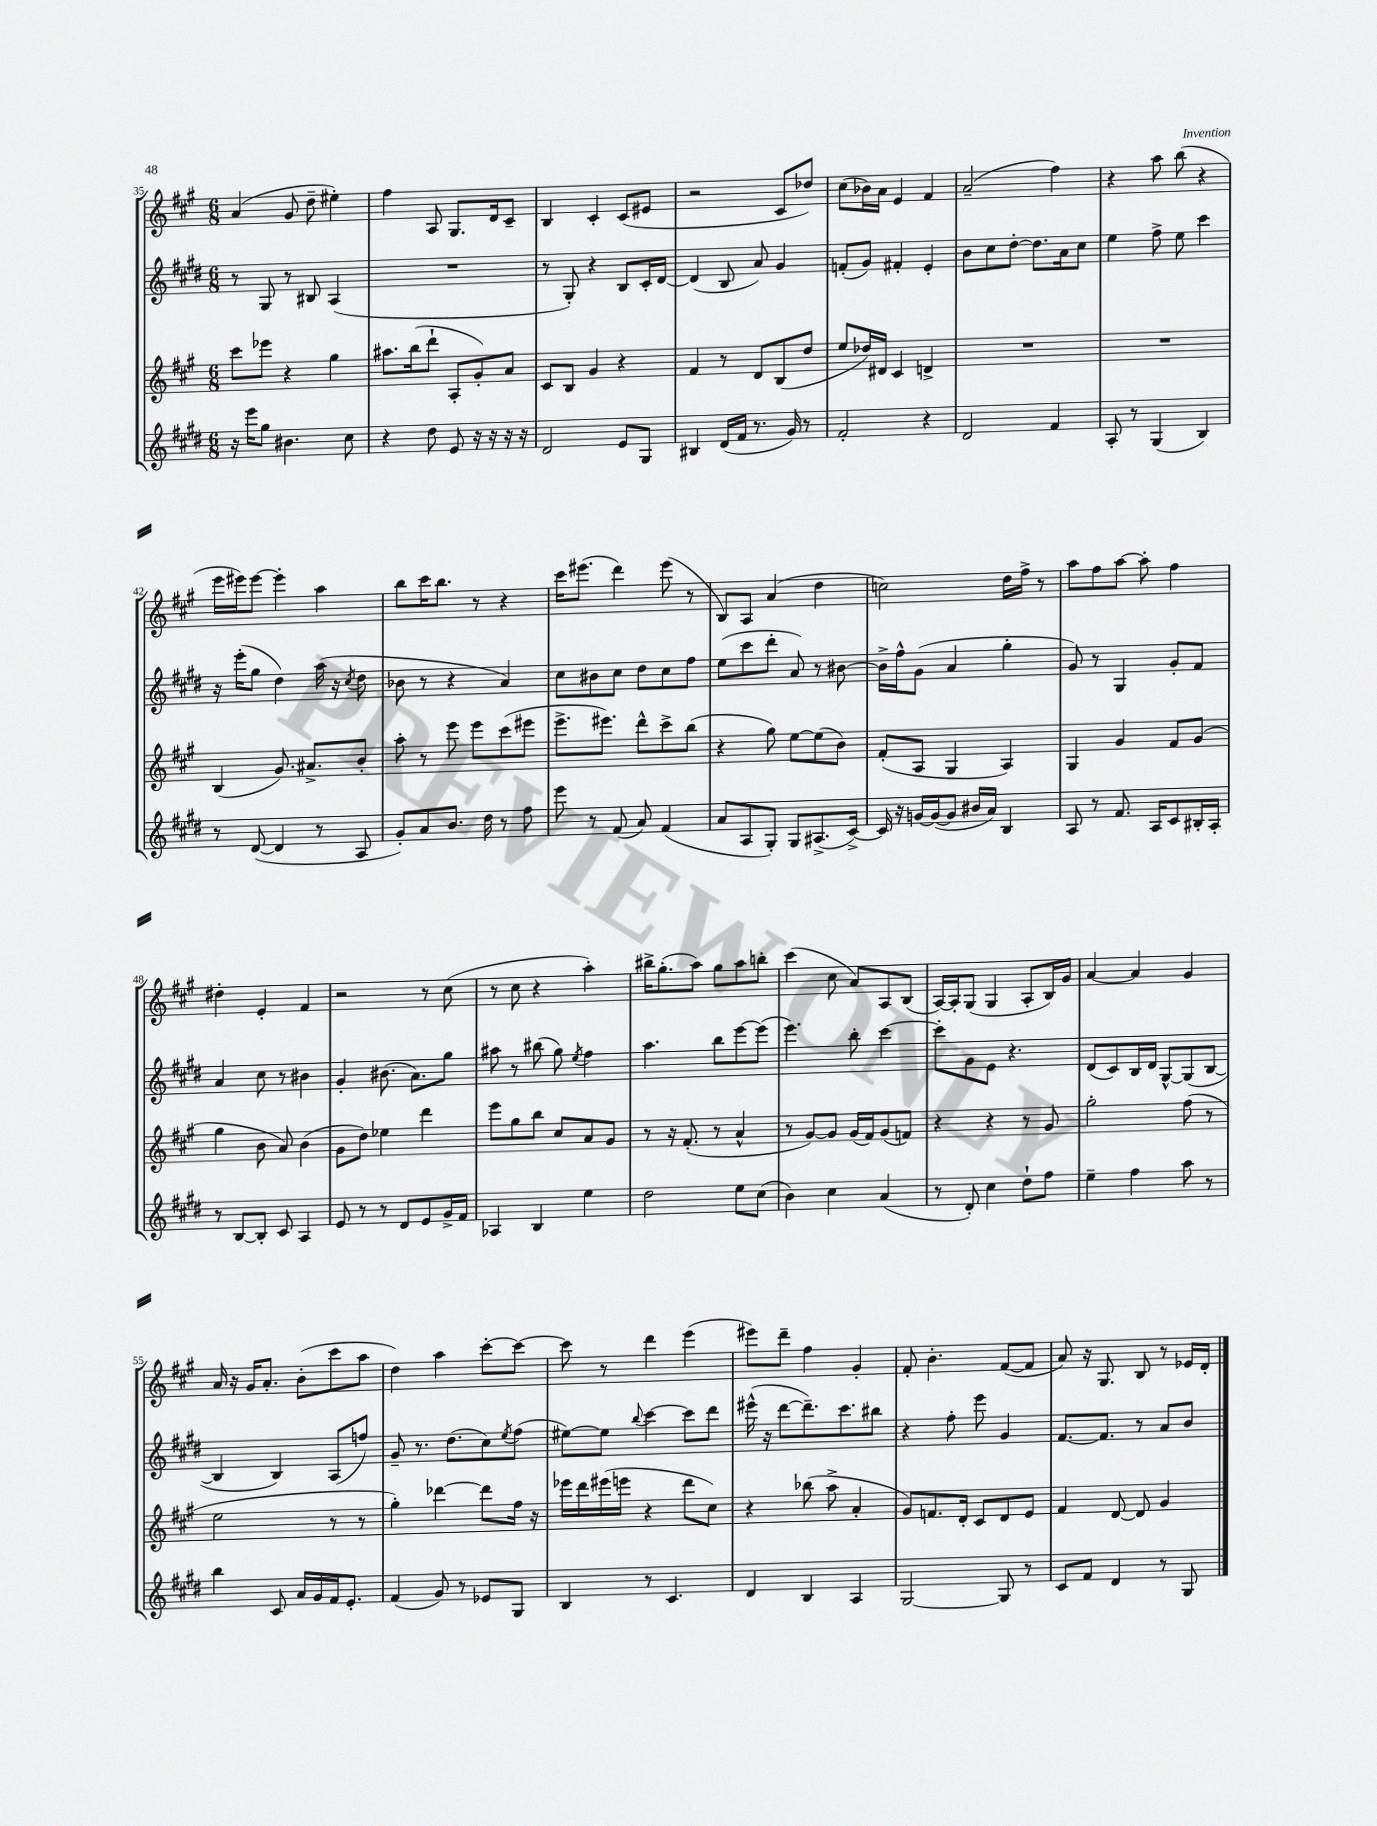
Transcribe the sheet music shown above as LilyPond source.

<<
\new StaffGroup <<
\new Staff = "s0" {
    \clef treble \key a \major \numericTimeSignature \time 6/8
    a'4( gis'8 d''8-- eis''4-.) |
    fis''4 a8 gis8. d'16 cis'8-- |
    b4 cis'4-. cis'8( eis'8 |
    r2 cis'8 des''8) |
    cis''8( bes'16) a'16 e'4 fis'4 |
    a'2--( fis''4) |
    r4 a''8 b''8( r4 |
    e'''16 eis'''16) eis'''8~ eis'''4-. a''4 |
    b''8 cis'''16 b''8. r8 r4 |
    cis'''16 eis'''8.( d'''4) eis'''8( r8 |
    b8) a8 a'4( d''4 |
    c''2) d''16 fis''16-> r8 |
    a''8 fis''8 a''8~ a''8-. fis''4 |
    dis''4-. e'4-. fis'4 |
    r2 r8 cis''8( |
    r8 cis''8 r4 a''4-.) |
    bis''16-> gis''8.-.( a''8) gis''8 a''8 b''8-. |
    cis'''4( cis''8 a'8) a8 b8( |
    a16~) a16-. gis8( gis4 a8-. b16) gis'16 |
    a'4~ a'4 gis'4 |
    a'16 r16 gis'16 a'8.-. b'8-.( cis'''8 a''8 |
    d''4) a''4 cis'''8~-. cis'''8~ |
    cis'''8 r8 d'''4 e'''4( |
    eis'''8) d'''8-- fis''4 gis'4-. |
    fis'8-. b'4.-. fis'8~( fis'8 |
    a'8) r16 gis8. b8 r8 ees'16 d'16-. \bar "|." |
}
\new Staff = "s1" {
    \clef treble \key e \major \numericTimeSignature \time 6/8
    r8 gis8 r8 bis8 a4( |
    R2. |
    r8 gis8-.) r4 b8 cis'16-. dis'16~ |
    dis'4( b8 a'8) gis'4 |
    f'8-.( gis'8) fis'4-. e'4-. |
    b'8 cis''8 dis''8~-. dis''8. a'16 cis''8 |
    e''4 fis''8-> e''8 cis'''4 |
    r16 e'''16-.( gis''8 dis''4) a''16( r16 \acciaccatura { cis''8 } dis''8 |
    bes'8 r8 r4 a'4) |
    cis''8 bis'8 cis''8 dis''8 cis''8 fis''8 |
    e''8( cis'''8 dis'''8-. a'8) r8 bis'8~ |
    bis'16-> fis''16-^ gis'8( a'4 gis''4-. |
    gis'8) r8 gis4 gis'8-. fis'8 |
    a'4 cis''8 r8 bis'4 |
    gis'4-. bis'8.( a'8.) gis''8 |
    ais''8 r8 bis''8( gis''8) \acciaccatura { e''8 } fis''4 |
    a''4. b''8 e'''8~ e'''8( |
    e'''4.) b''8-. cis'''4~ |
    cis'''8-. gis'8 e'8 r4. |
    dis'8( cis'8) b16 dis'16 gis8~-^ gis8( b8~ |
    b4 b4) a8( f''8) |
    gis'8-- r8. dis''8.( cis''8) \acciaccatura { e''8 } fis''8( |
    eis''8~) eis''8 \appoggiatura { b''8 } cis'''4~ cis'''8 dis'''8 |
    eis'''16-^( r16 dis'''8~ dis'''8.--) cis'''8. bis''8 |
    r4 fis''8-. e'''8 gis'4 |
    fis'8.~ fis'8. r8 a'8 b'8 \bar "|." |
}
\new Staff = "s2" {
    \clef treble \key a \major \numericTimeSignature \time 6/8
    cis'''8 ees'''8 r4 gis''4 |
    ais''8. b''16( d'''8-! a8-. gis'8-.) a'8 |
    cis'8 b8 gis'4 r4 |
    fis'4 r8 d'8 b8( d''8 |
    e''8 des''16) dis'16 cis'4 d'4-> |
    R2. |
    R2. |
    b4( gis'8.) ais'8.-> b'8-. |
    a''8-. r8 e'''8 e'''8 cis'''8( eis'''8 |
    e'''8.-> eis'''8.) d'''8-^ cis'''8-> b''8( |
    r4 gis''8) e''8~ e''8( b'8) |
    fis'8-.( a8 gis4 a4) |
    gis4 gis'4 fis'8 gis'8( |
    gis''4 b'8 a'8) b'4( |
    gis'8 d''8) ees''4 d'''4 |
    e'''8 gis''8 b''8 cis''8 a'8 gis'8 |
    r8 r16 fis'8.-.( r8 a'4-^ |
    r8 gis'8~) gis'8 gis'16( fis'16) gis'8( f'8) |
    r4 r4 r8 gis'8 |
    gis''2-. fis''8( r8 |
    e''2 r8 r8 |
    gis''4-.) des'''4~ des'''8 fis''16 r16 |
    ees'''16 d'''16 eis'''16( e'''16 r4 d'''8 cis''8) |
    r4 bes''8( a''8-> a'4-. |
    gis'8) f'8. d'16-. cis'8 d'8 e'8 |
    fis'4 d'8~ d'8 gis'4 \bar "|." |
}
\new Staff = "s3" {
    \clef treble \key e \major \numericTimeSignature \time 6/8
    r16 e'''16 gis''8 bis'4. cis''8 |
    r4 dis''8 e'8 r16 r16 r16 r16 |
    dis'2 e'8 gis8 |
    bis4 dis'16( fis'16 r8. gis'16) r8 |
    fis'2-. r4 |
    dis'2 fis'4 |
    a8-. r8 gis4( b4) |
    r8 dis'8~( dis'4 r8 a8 |
    gis'8-.) a'8 b'8. dis''16 r8 fis''8 |
    e'''8 r8 fis'8( a'8) fis'4( |
    a'8 a8 gis8-.) gis8 ais8.->( cis'16~->) |
    cis'16 r16 g'16~ g'16~( g'8 bis'16 a'16) b4 |
    a8 r8 fis'8. a16 cis'8 bis16-. a16-. |
    r8 b8~ b8-. cis'8 a4 |
    e'8 r8 r8 dis'8 e'8 gis'16-> fis'16 |
    aes4 b4 e''4 |
    dis''2 e''8 cis''8( |
    b'4) cis''4 a'4( |
    r8 dis'8-.) cis''4 dis''8-! fis''8 |
    e''4-- fis''4 a''8 r8 |
    b''4 cis'8 a'16 gis'16 fis'16 e'8.-. |
    fis'4( gis'8) r8 ees'8 gis8 |
    b4 r8 cis'4. |
    dis'4 b4 a4 |
    gis2~ gis8 r8 |
    cis'8 fis'8 dis'4 r8 gis8 \bar "|." |
}
>>
>>
\layout { \context { \Score currentBarNumber = #35 } }
